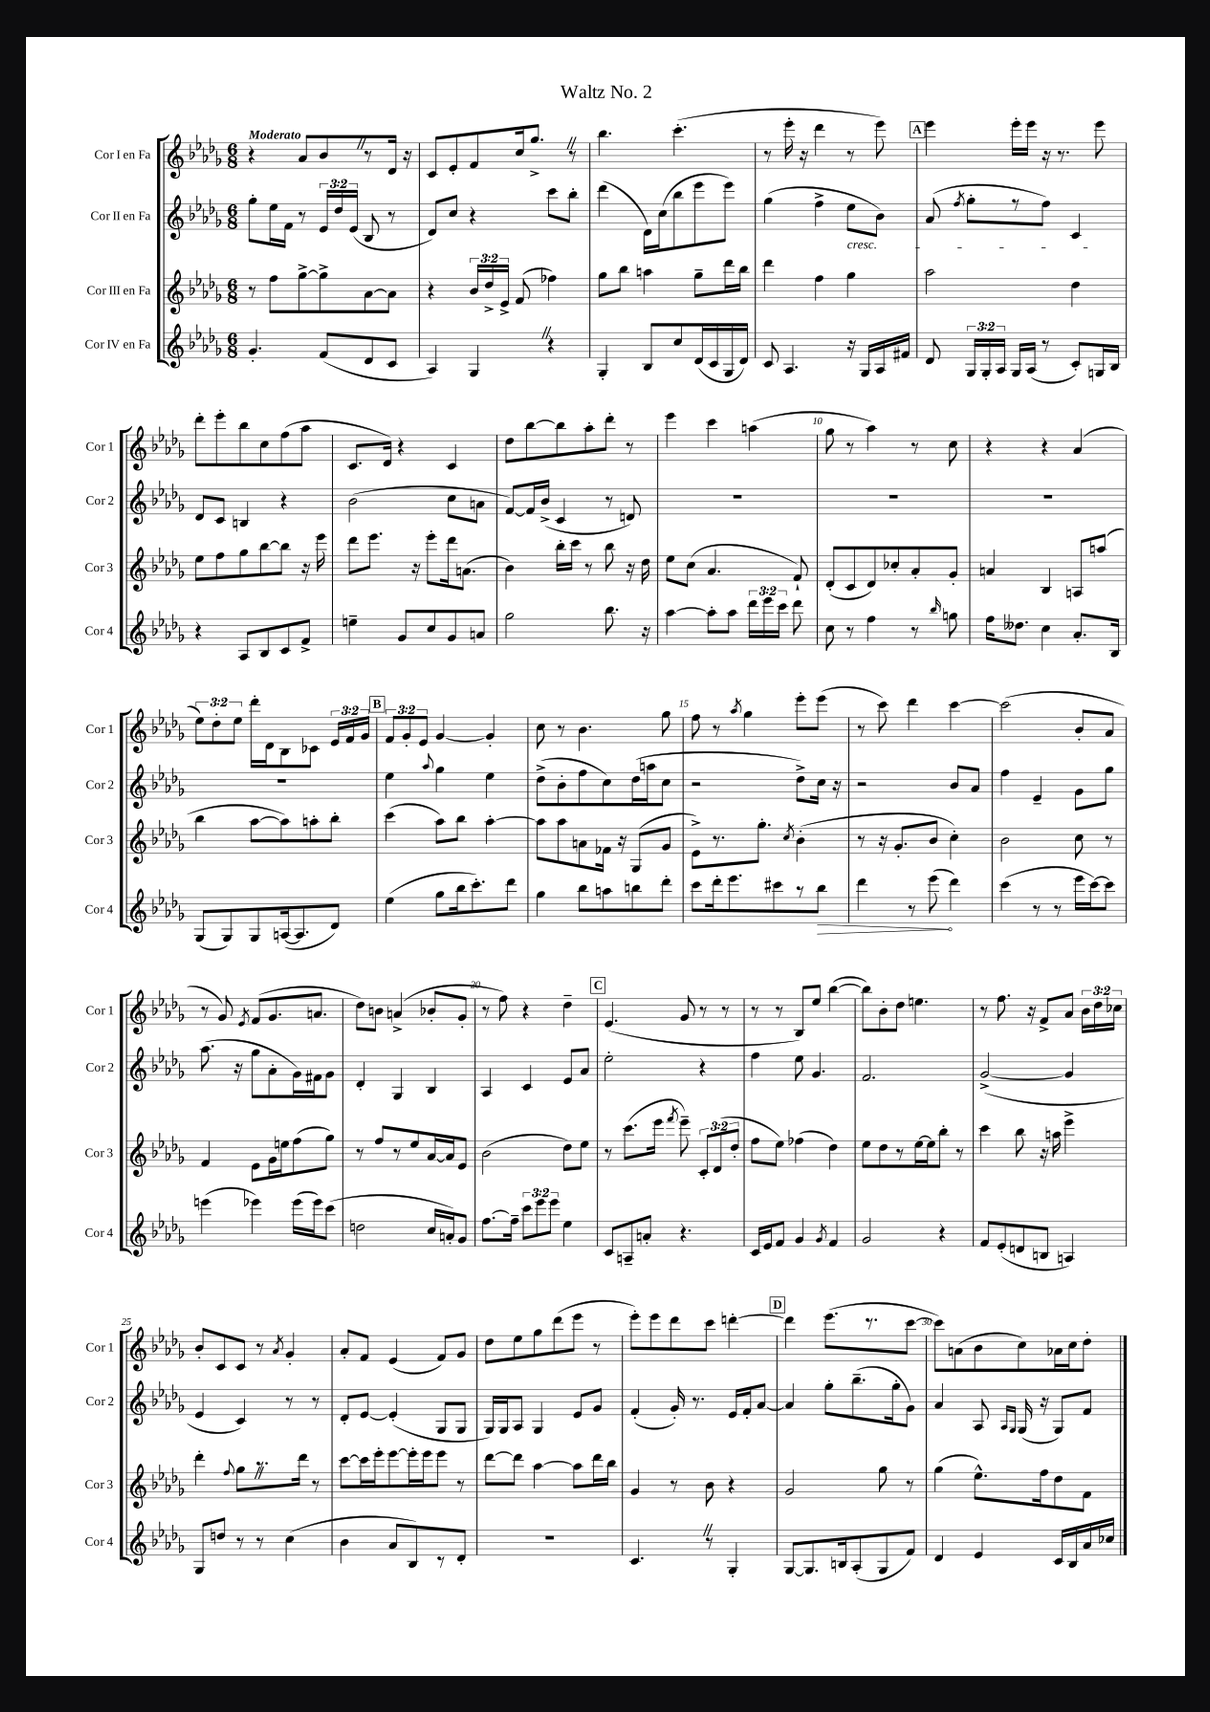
\header { title = "Waltz No. 2" }
<<
\new StaffGroup <<
\new Staff = "s0" \with { instrumentName = "Cor I en Fa" shortInstrumentName = "Cor 1" } {
    \clef treble \key des \major \numericTimeSignature \time 6/8 \override Staff.TupletNumber.text = #tuplet-number::calc-fraction-text \tempo "Moderato"
    \autoBeamOff r4 aes'8[ bes'8 \once \override BreathingSign.text = \markup { \musicglyph "scripts.caesura.straight" } \breathe r8 des'16] r16 |
    c'8[ ees'8-. f'8 c''16 ges''8.]-> \once \override BreathingSign.text = \markup { \musicglyph "scripts.caesura.straight" } \breathe r8 |
    bes''4. c'''4.-.( |
    r8 ees'''16-. r16 des'''4 r8 ees'''8) |
    \mark \markup { \box "A" } ees'''4 ees'''16[-. ees'''16] r16 r8. ees'''8 |
    des'''8[-. ees'''8-. bes''8 c''8 f''8( aes''8] |
    c'8.[ des'16]) r4 c'4 |
    des''8[ bes''8~ bes''8 aes''8-. des'''8]-. r8 |
    ees'''4 c'''4 a''4( |
    ges''8 r8 aes''4) r8 c''8 |
    r4 r4 aes'4( |
    \tuplet 3/2 { ees''8[) des''8-. ees''8] } des'''16[-. des'16 bes8 ces'8] \tuplet 3/2 { ees'16[ f'16 ges'16] } |
    \mark \markup { \box "B" } \tuplet 3/2 { f'8[ ges'8-. ees'8] } ges'4~ ges'4-. |
    c''8 r8 bes'4. ges''8 |
    f''8 r8 \acciaccatura { aes''8 } ges''4 ees'''8[-. ees'''8]( |
    r8 c'''8) des'''4 c'''4~ |
    c'''2( bes'8[-. aes'8] |
    r8 ges'8) \acciaccatura { ees'8 } f'8[( ges'8. a'8.] |
    des''8[) b'8] a'4->( bes'8[-. ges'8]-. |
    r8 f''8) r4 des''4-- |
    \mark \markup { \box "C" } ees'4.( ges'8 r8 r8 |
    r8 r8 bes8[) ees''8] bes''4~( |
    bes''8[) bes'8-. des''8] e''4. |
    r8 f''8. r16 f'8[-> aes'8] \tuplet 3/2 { bes'16[ des''16 ces''16] } |
    bes'8[-. c'8 c'8] r8 \acciaccatura { aes'8 } ges'4-. |
    aes'8[-. f'8] ees'4( f'8[) ges'8] |
    des''8[ ees''8 ges''8 des'''8( ees'''8] r8 |
    ees'''8[-.) ees'''8 des'''8 c'''8] d'''4~-. |
    \mark \markup { \box "D" } d'''4 ees'''8.[( r8. c'''8]~ |
    c'''8[) a'8( bes'8 c''8) aes'16 c''16 des''8]-. \bar "|." |
}
\new Staff = "s1" \with { instrumentName = "Cor II en Fa" shortInstrumentName = "Cor 2" } {
    \clef treble \key des \major \numericTimeSignature \time 6/8 \override Staff.TupletNumber.text = #tuplet-number::calc-fraction-text
    \autoBeamOff ges''8[-. ees''16 f'16] r8 \tuplet 3/2 { ees'16[ des''16 ees'16]( } bes8 r8 |
    des'8[) c''8] r4 c'''8[ bes''8]-. |
    des'''4( des'16[) c''16( bes''8 ees'''8 ees'''8]) |
    ges''4( f''4-> ees''8[\cresc bes'8]) |
    \mark \markup { \box "A" } aes'8( \acciaccatura { f''8 } ges''8[-. r8 f''8]) c'4\! |
    des'8[ c'8] b4 r4 |
    bes'2( c''8[ a'8] |
    f'8[~) f'16 bes'16]->( c'4 r8 d'8) |
    R2. |
    R2. |
    R2. |
    R2. |
    \mark \markup { \box "B" } ees''4 \appoggiatura { aes''8 } ges''4 ees''4 |
    des''8[->( bes'8-. f''8 c''8) des''16( a''16 c''8] |
    r2 des''8[->) c''16] r16 |
    r2 bes'8[ aes'8] |
    f''4 ees'4-- ges'8[ ges''8] |
    aes''8.( r16 ges''8[ aes'8-. ges'16) fis'16 ges'8] |
    des'4-. ges4 bes4 |
    aes4 c'4 ees'8[ aes'8] |
    \mark \markup { \box "C" } ees''2-. r4 |
    f''4 ees''8 ges'4. |
    f'2. |
    ges'2~->( ges'4 |
    ees'4 c'4) r8 r8 |
    des'8[-. ees'8]~ ees'4-.( ges8[ ges8] |
    ges16[) ges16 aes8] ges4 ees'8[ ges'8] |
    f'4-.( ges'16-.) r8. ees'16[ f'16-. aes'8]~ |
    \mark \markup { \box "D" } aes'4 ges''8[-. bes''8.--( ges''16-. ges'8]) |
    aes'4 aes8 \grace { aes16[ ges16] } ges16( r16 ges8[) f'8] \bar "|." |
}
\new Staff = "s2" \with { instrumentName = "Cor III en Fa" shortInstrumentName = "Cor 3" } {
    \clef treble \key des \major \numericTimeSignature \time 6/8 \override Staff.TupletNumber.text = #tuplet-number::calc-fraction-text
    \autoBeamOff r8 f''8[ ges''8~-> ges''8-> aes'8~ aes'8] |
    r4 \tuplet 3/2 { bes'16[ des''16-> ees'16]-> } f'8( fes''4) |
    ges''8[ bes''8] a''4 ges''8[-- des'''16 bes''16] |
    des'''4 f''4 ges''4 |
    \mark \markup { \box "A" } aes''2 des''4 |
    ees''8[ f''8 ges''8 bes''8~ bes''8] r16 ees'''16 |
    des'''8[ ees'''8.] r16 ees'''8[-. des'''16 a'8.]( |
    bes'4) bes''16[-. c'''16] r8 bes''8 r16 des''16 |
    ees''8[ c''8]( aes'4. f'8-!) |
    des'8[-.( c'8 des'8) ces''8-. aes'8-. ges'8]-. |
    a'4 bes4 a8[ a''8]( |
    bes''4 aes''8[~ aes''8) a''8-. bes''8]-. |
    \mark \markup { \box "B" } c'''4( aes''8[) bes''8] aes''4~-. |
    aes''8[ aes''8 a'8 fes'16] r16 ges8[( ges'8] |
    ees'8[->) r8. ges''8.]-. \acciaccatura { c''8 } bes'4-.( |
    r8 r16 ges'8.[-. bes'8] c''4-.) |
    bes'2 c''8 r8 |
    f'4 ees'8[ ges'16 e''16 f''8( ges''8]) |
    r8 f''8[ r8 ees''8 aes'16~ aes'16 ees'8] |
    bes'2( des''8[) ees''8] |
    \mark \markup { \box "C" } r8 c'''8.[( ees'''16] \acciaccatura { f'''8 } ees'''8--) \tuplet 3/2 { c'8[-. des'8( des''8]-. } |
    f''8[ ees''8]) fes''4( des''4) |
    ees''8[ des''8 r8 ees''16~ ees''16 bes''8]-. r8 |
    c'''4 bes''8 r16 a''16 ees'''4-> |
    des'''4-. \appoggiatura { f''8 } ges''8[ \once \override BreathingSign.text = \markup { \musicglyph "scripts.caesura.straight" } \breathe r8. des'''16] r8 |
    c'''8[~ c'''16 ees'''16-. ees'''8~ ees'''16-. ees'''16 ees'''8] r8 |
    des'''8[~ des'''8] aes''4~ aes''8[ des'''16 bes''16] |
    ges'4 r8 bes'8 r4 |
    \mark \markup { \box "D" } ges'2 ges''8 r8 |
    ges''4( ees''8.[-^) f''16 des''8 f'8] \bar "|." |
}
\new Staff = "s3" \with { instrumentName = "Cor IV en Fa" shortInstrumentName = "Cor 4" } {
    \clef treble \key des \major \numericTimeSignature \time 6/8 \override Staff.TupletNumber.text = #tuplet-number::calc-fraction-text
    \autoBeamOff ges'4.-. f'8[( des'8 c'8] |
    aes4) ges4 \once \override BreathingSign.text = \markup { \musicglyph "scripts.caesura.straight" } \breathe r4 |
    ges4-. bes8[ c''8 des'16( c'16 ges16 des'16]) |
    c'8 aes4. r16 ges16[ aes16 fis'16] |
    \mark \markup { \box "A" } des'8 \tuplet 3/2 { ges16[ ges16-. aes16] } ges16[ aes16]( r8 c'8[-.) g16 bes16] |
    r4 aes8[ bes8 c'8 f'8]-> |
    e''4-- ges'8[ c''8 ges'8 a'8] |
    ges''2 bes''8. r16 |
    aes''4~ aes''8[-. aes''8] \tuplet 3/2 { des'''16[ ees'''16 c'''16] } des'''8 |
    c''8 r8 f''4 r8 \grace { bes''16 } g''8 |
    f''16[ deses''8.] c''4 aes'8.[-. bes16] |
    ges8[( ges8) ges8 a16~( a8. des'8]) |
    \mark \markup { \box "B" } ees''4( ges''8[ bes''16 c'''8.-.) des'''8] |
    ges''4 bes''8[ a''8 b''8 des'''8]-. |
    c'''8[ des'''16-. ees'''8. cis'''8 r8 \once \override Hairpin.circled-tip = ##t bes''8]\> |
    des'''4 r8 ees'''8\!( des'''4) |
    c'''4( r8 r8 ees'''16[ c'''16~) c'''8] |
    e'''4( ees'''4) ees'''16[( ees'''16) c'''8]( |
    d''2 c''16[ a'16-.) ges'8] |
    f''8.[~ f''16]-- \tuplet 3/2 { c'''8[ ees'''8 ees'''8] } ees''4 |
    \mark \markup { \box "C" } c'8[ a8-- a'8]-. r4. |
    c'16[ ees'16 f'8] ges'4 \acciaccatura { ges'8 } f'4 |
    ges'2 r4 |
    f'8[ ees'8-.( d'8 b8] a4) |
    ges8[ d''8] r8 r8 c''4( |
    bes'4 aes'8[ bes8) r8 des'8]-. |
    R2. |
    c'4. \once \override BreathingSign.text = \markup { \musicglyph "scripts.caesura.straight" } \breathe r8 ges4-. |
    \mark \markup { \box "D" } ges8[~ ges8. b16 aes8-.( ges8 f'8]) |
    des'4 ees'4 c'16[ bes16 aes'16 ces''16] \bar "|." |
}
>>
>>
\layout { \context { \Score \override BarNumber.break-visibility = ##(#f #t #t) barNumberVisibility = #(every-nth-bar-number-visible 5) } }
